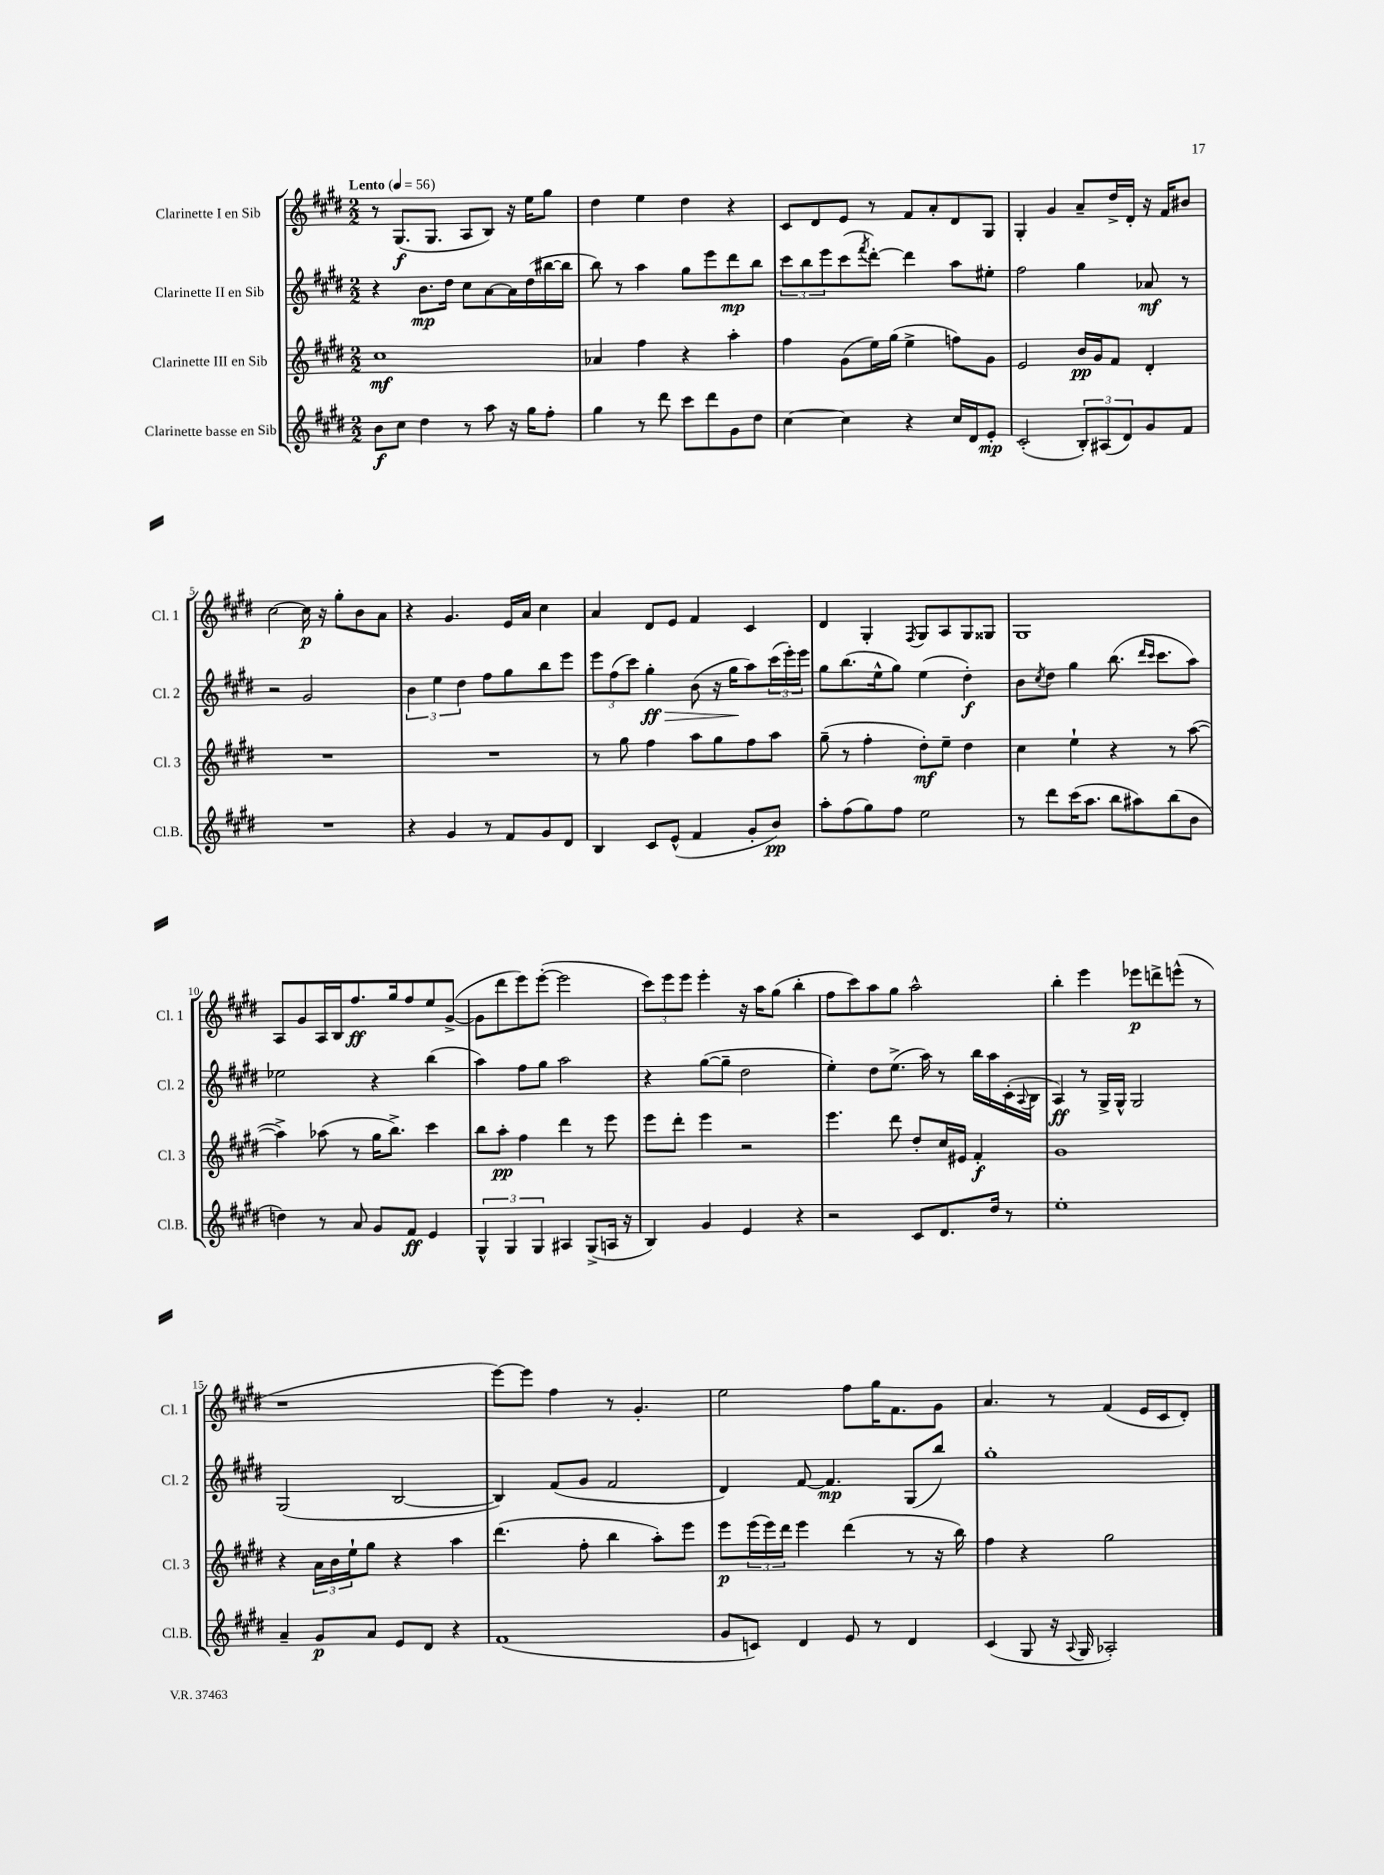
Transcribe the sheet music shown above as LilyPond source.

<<
\new StaffGroup <<
\new Staff = "s0" \with { instrumentName = "Clarinette I en Sib" shortInstrumentName = "Cl. 1" } {
    \clef treble \key e \major \numericTimeSignature \time 2/2 \tempo "Lento" 4 = 56
    r8 gis8.\f( gis8. a8 b8) r16 e''16 gis''8 |
    dis''4 e''4 dis''4 r4 |
    cis'8 dis'8 e'8 r8 fis'8 a'8-. dis'8 gis8 |
    gis4-. gis'4 a'8-- dis''16-> dis'16-. r16 fis'16 bis'8 |
    cis''2~ cis''16\p r16 gis''8-. b'8 a'8 |
    r4 gis'4. e'16 a'16 cis''4 |
    a'4 dis'8 e'8 fis'4 cis'4 |
    dis'4 gis4-. \acciaccatura { fis8 } gis8 a8 gis8 gisis8 |
    gis1 |
    a8 gis'8 a16 b16 fis''8.\ff gis''16 fis''8 e''8 gis'8~->( |
    gis'8 dis'''8 e'''8) e'''8~-.( e'''2 |
    \tuplet 3/2 { cis'''8) e'''8 e'''8 } e'''4-. r16 a''16 gis''8( b''4-. |
    fis''8 cis'''8) a''8 gis''8 a''2-^ |
    b''4-. e'''4 ees'''8\p d'''8-> e'''8-^( r8 |
    r1 |
    e'''8~) e'''8 fis''4 r8 gis'4.-. |
    e''2 fis''8 gis''16 fis'8. gis'8 |
    a'4. r8 fis'4( e'16 cis'16 dis'8-.) \bar "|." |
}
\new Staff = "s1" \with { instrumentName = "Clarinette II en Sib" shortInstrumentName = "Cl. 2" } {
    \clef treble \key e \major \numericTimeSignature \time 2/2
    r4 b'8.\mp dis''16 cis''8 a'8~ a'16 dis''16( bis''16~ bis''16 |
    b''8) r8 a''4 gis''8 e'''8 dis'''8\mp b''8 |
    \tuplet 3/2 { cis'''8 b''8 e'''8 } cis'''8( \acciaccatura { fis'''8 } dis'''8~-.) dis'''4 a''8 eis''8-. |
    fis''2 gis''4 aes'8\mf r8 |
    r2 gis'2 |
    \tuplet 3/2 { b'4 e''4 dis''4 } fis''8 gis''8 b''8 e'''8 |
    \tuplet 3/2 { e'''8 fis''8( cis'''8) } gis''4-.\ff\> b'8( r16 gis''16\! a''8) \tuplet 3/2 { cis'''16( e'''16-.) e'''16 } |
    gis''8 b''8.( e''16-^ gis''8) e''4( dis''4-.\f) |
    b'8 \acciaccatura { cis''8 } dis''8 gis''4 b''8.( \grace { dis'''16 cis'''16 } cis'''8. a''8) |
    ees''2 r4 b''4( |
    a''4) fis''8 gis''8 a''2 |
    r4 gis''8~( gis''8-- dis''2 |
    e''4-.) dis''8 e''8.->( a''16) r8 b''16 a''16 cis'16-.( \appoggiatura { a8 } b16 |
    a4\ff) r8 gis16-> gis16-^ gis2 |
    gis2( b2~ |
    b4) fis'8( gis'8 fis'2 |
    dis'4) fis'8~ fis'4.\mp gis8( b''8) |
    gis''1-. \bar "|." |
}
\new Staff = "s2" \with { instrumentName = "Clarinette III en Sib" shortInstrumentName = "Cl. 3" } {
    \clef treble \key e \major \numericTimeSignature \time 2/2
    cis''1\mf |
    aes'4 fis''4 r4 a''4-. |
    fis''4 gis'8( e''16) gis''16( e''4-> f''8) gis'8 |
    e'2 b'16\pp gis'16 fis'8 dis'4-. |
    R1 |
    R1 |
    r8 gis''8 fis''4 a''8 gis''8 fis''8 a''8 |
    gis''8--( r8 fis''4-. dis''8-.\mf) e''8-- dis''4 |
    cis''4 e''4-! r4 r8 a''8~( |
    a''4->) aes''8( r8 gis''16 b''8.->) cis'''4 |
    b''8 a''8-.\pp fis''4 dis'''4 r8 e'''8 |
    e'''8 dis'''8-. e'''4 r2 |
    e'''4. dis'''8 dis''8-. cis''16 eis'16 fis'4-.\f |
    gis'1 |
    r4 \tuplet 3/2 { a'16 b'16 e''16-! } gis''8 r4 a''4 |
    dis'''4.( fis''8-. b''4 a''8-.) e'''8 |
    e'''8\p \tuplet 3/2 { e'''16( e'''16) dis'''16 } e'''4 dis'''4( r8 r16 b''16) |
    fis''4 r4 gis''2 \bar "|." |
}
\new Staff = "s3" \with { instrumentName = "Clarinette basse en Sib" shortInstrumentName = "Cl.B." } {
    \clef treble \key e \major \numericTimeSignature \time 2/2
    b'8\f cis''8 dis''4 r8 a''8 r16 gis''16 fis''8-. |
    gis''4 r8 dis'''8 cis'''8 dis'''8 gis'8 dis''8 |
    cis''4~ cis''4 r4 cis''16 dis'16 e'8-.\mp |
    cis'2-.( \tuplet 3/2 { b8-.) ais8( dis'8) } gis'8 fis'8 |
    R1 |
    r4 gis'4 r8 fis'8 gis'8 dis'8 |
    b4 cis'8 e'8-^( fis'4 gis'8-. b'8\pp) |
    a''8-. fis''8( gis''8) fis''8 e''2 |
    r8 dis'''8 cis'''16( a''8. b''8 ais''8) b''8( b'8 |
    d''4) r8 a'8 gis'8 fis'8\ff e'4 |
    \tuplet 3/2 { gis4-^ gis4 gis4 } ais4 gis8->( a16 r16 |
    b4) gis'4 e'4 r4 |
    r2 cis'8 dis'8. dis''16 r8 |
    e''1-. |
    a'4-- gis'8\p a'8 e'8 dis'8 r4 |
    fis'1( |
    gis'8 c'8) dis'4 e'8 r8 dis'4 |
    cis'4( gis8 r16 \appoggiatura { a8 } gis16 aes2-.) \bar "|." |
}
>>
>>
